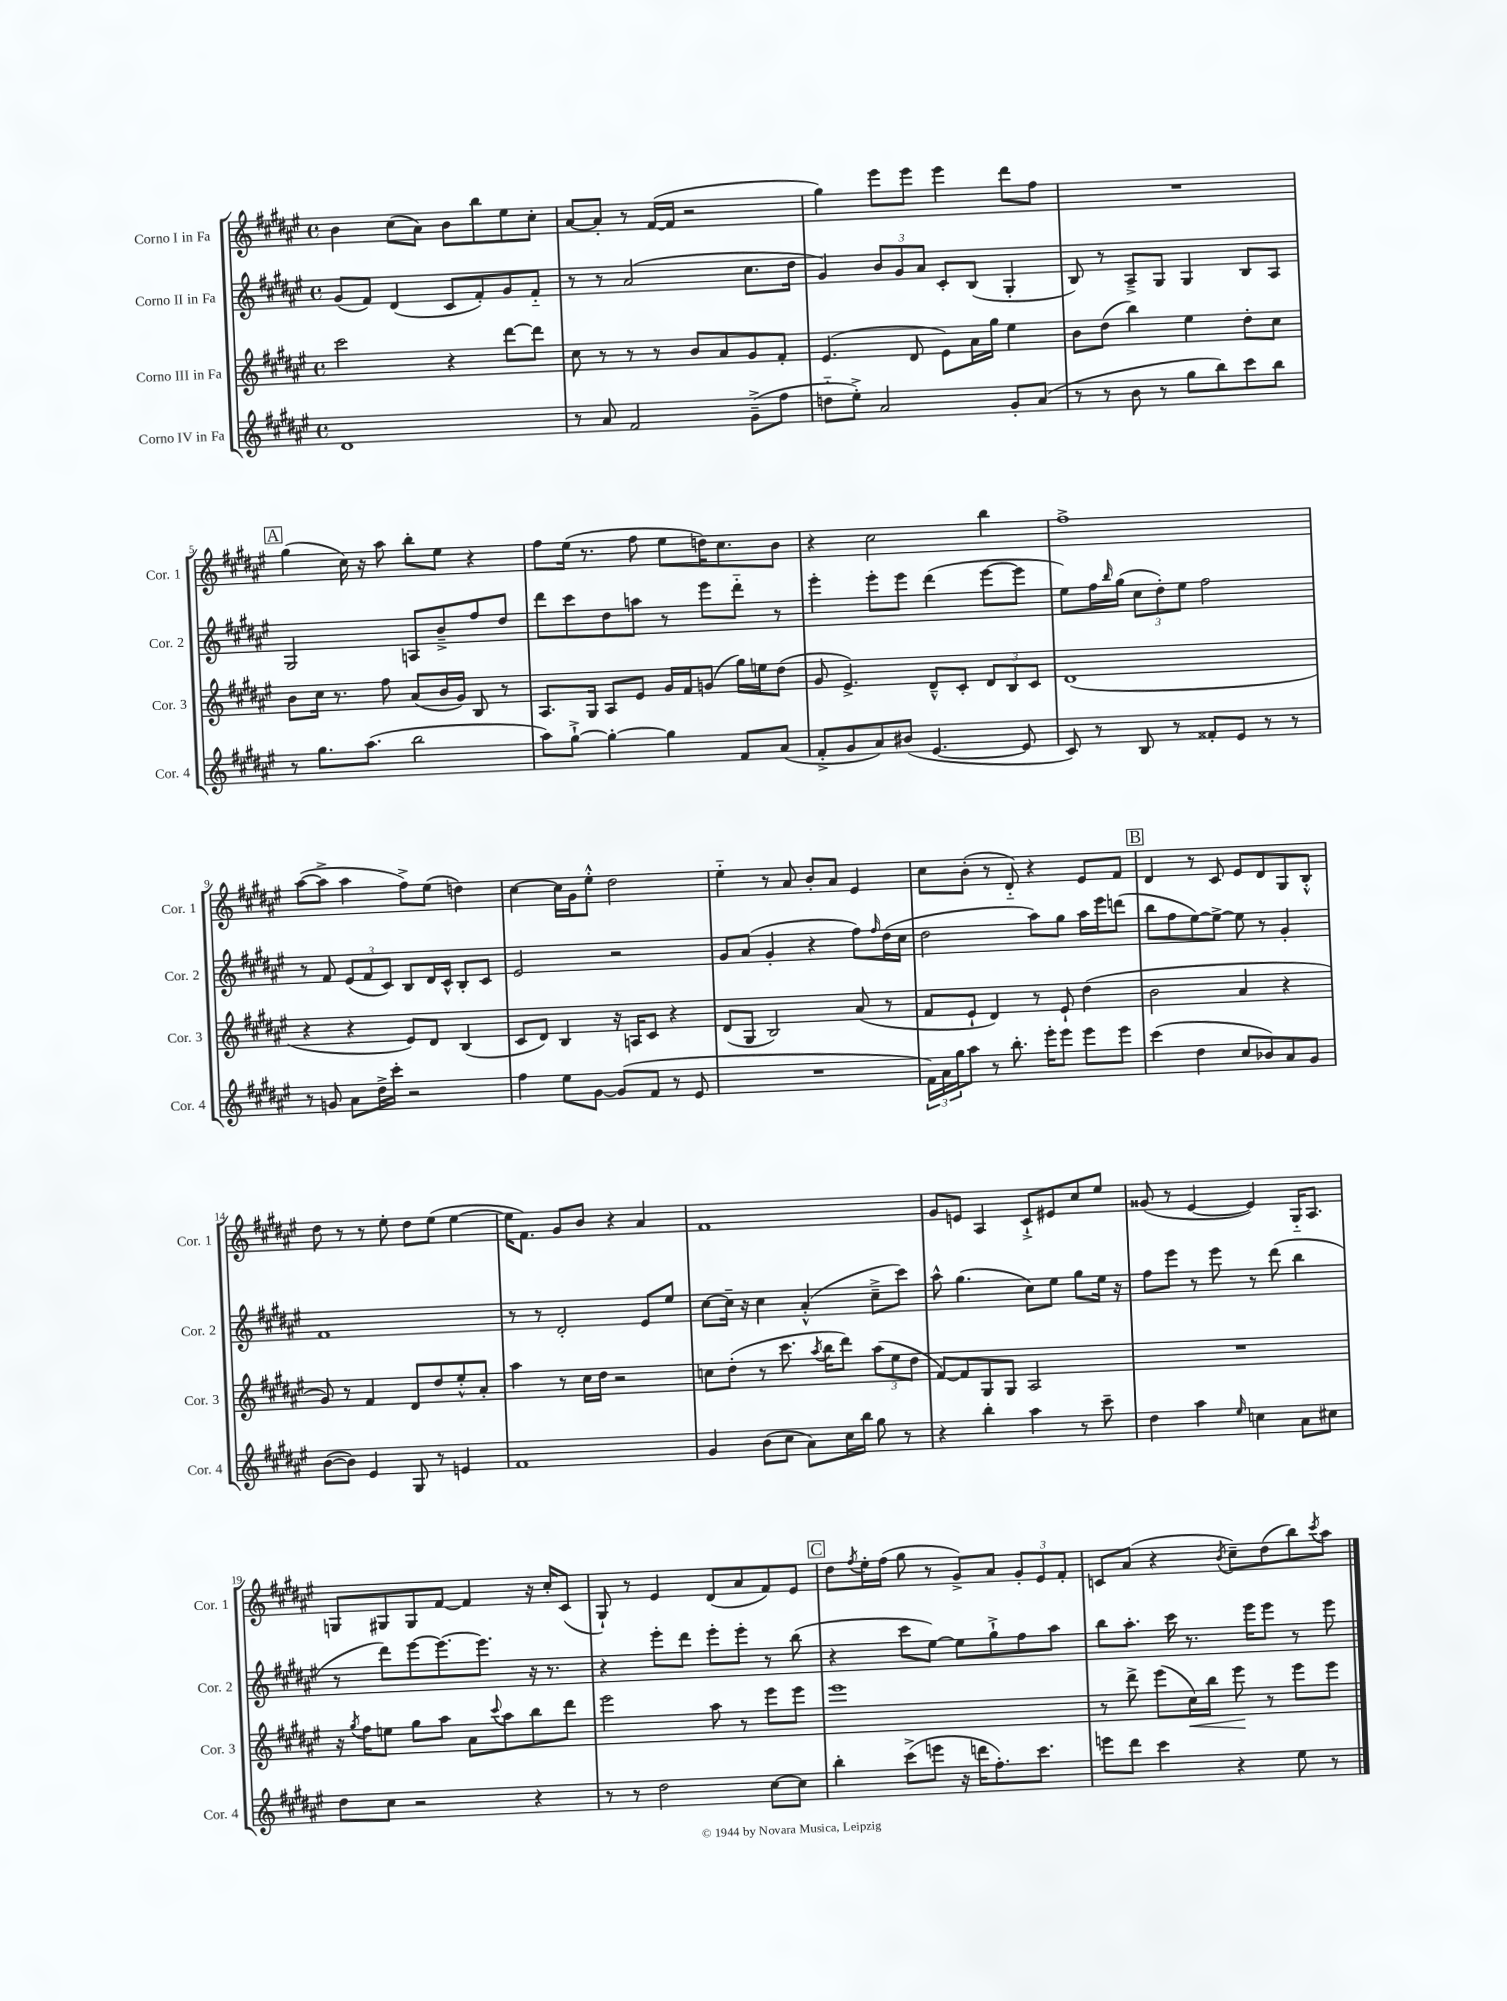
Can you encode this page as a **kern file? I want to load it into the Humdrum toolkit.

**kern	**kern	**kern	**kern
*staff4	*staff3	*staff2	*staff1
*clefG2	*clefG2	*clefG2	*clefG2
*k[f#c#g#d#a#e#]	*k[f#c#g#d#a#e#]	*k[f#c#g#d#a#e#]	*k[f#c#g#d#a#e#]
*M4/4	*M4/4	*M4/4	*M4/4
*met(c)	*met(c)	*met(c)	*met(c)
1d#	2ccc#\	(8g#/L	4b\
.	.	8f#/J)	.
.	.	(4d#/	(8cc#\L
.	.	.	8a#\J)
.	4r	8c#/L	8b\L
.	.	8f#'/)	8bb\
.	[8ddd#\L	8g#/	8ee#\
.	8ddd#\]J	8f#'~/J	8cc#'\J
=	=	=	=
8r	8cc#\	8r	[8a#/L
8a#/	8r	8r	8a#'/]J
2f#/	8r	(2a#/	8r
.	8r	.	([16f#/LL
.	.	.	16f#/]JJ
.	8b/L	.	2r
.	8a#/	.	.
(8g#~^\L	8g#/	8.cc#\L	.
8ff#\J	8f#'/J	.	.
.	.	16dd#\Jk	.
=	=	=	=
8dd'~\L	(4.e#/	4g#/)	4gg#\)
8ee#'^\J)	.	.	.
2a#/	.	12b/L	8eee#\L
.	.	12g#/	.
.	8d#/	.	8eee#\J
.	.	12a#/J	.
.	8e#\L)	8c#'/L	4eee#\
.	16a#\L	(8B/J	.
.	16gg#\JJ	.	.
8g#'/L	4ee#\	4G#'/	8ddd#\L
(8a#/J	.	.	8ff#\J
=	=	=	=
8r	8b\L	8B/)	1r
8r	(8dd#\J	8r	.
8b\	4bb\)	8A#~^/L	.
8r	.	8G#/J	.
8gg#\L	4ee#\	4G#/	.
8bb\)	.	.	.
8ccc#\	8dd#'\L	8B/L	.
8bb\J	8cc#\J	8A#/J	.
=	=	=	=
8r	8b\L	2G#/	(4gg#\
8.gg#\L	16cc#\Jk	.	.
.	8.r	.	.
.	.	.	16cc#\)
(8.aa#\J	.	.	16r
.	8ff#\	.	8aa#\
2bb\	(8a#/L	8A/L	8bb'\L
.	16b/L	8b~^/	8ee#\J
.	16g#/JJ)	.	.
.	8B/	8ff#/	4r
.	8r	8dd#/J	.
=	=	=	=
8aa#\L)	8.A#/L	8ddd#\L	8ff#\L
[8gg#`^\J	.	8ccc#\	(16ee#\Jk
.	16G#/Jk	.	8.r
4gg#'\_	8A#/L	8dd#\	.
.	8e#/J	8aa\J	8ff#\
4gg#\]	16g#/LL	8r	8ee#\L
.	16f#/J	.	.
.	(8g/J	8eee#\L	16dd\K)
.	.	.	8.cc#\
8f#/L	16gg#\LL)	8ddd#'~\J	.
.	16ee\J	.	.
(8a#/J	(8dd#\J	8r	8b\J
=	=	=	=
8f#'^/L	8g#/	4eee#'\	4r
8g#/	4.e#^/)	.	.
8a#/)	.	8eee#'\L	2cc#\
(8b#/J	.	8eee#\J	.
[4.e#/	8d#~^^/L	(4ddd#\	.
.	8c#'/J	.	.
.	12d#/L	[8eee#\L	4bb\
.	12B/	.	.
8e#/]	.	8eee#\]J	.
.	12c#/J	.	.
=	=	=	=
8c#/)	(1d#	8ee#\L)	1ff#^
8r	.	16ff#\L	.
.	.	16qqbb/	.
.	.	(16gg#\JJ	.
8B/	.	12cc#\L	.
.	.	12dd#'\)	.
8r	.	.	.
.	.	12ee#\J	.
8f##'/L	.	2ff#\	.
8e#/J	.	.	.
8r	.	.	.
8r	.	.	.
=	=	=	=
8r	4r	8r	([8aa#\L
8g/	.	8f#/	8aa#^\]J
8a#\L	4r	(12e#/L	4aa#\
.	.	12f#/	.
16dd#^\L	.	.	.
.	.	12c#/J)	.
16ccc#'\JJ	.	.	.
2r	8e#/L)	8B/L	8ff#^\L)
.	8d#/J	16d#/L	(8ee#\J
.	.	16c#^^/JJ	.
.	(4B/	8B'/L	4dd\)
.	.	8c#/J	.
=	=	=	=
4ff#\	8c#/L	2e#/	[4cc#\
.	8d#/J)	.	.
8ee#\L	4B/	.	16cc#\]LL
.	.	.	16g#\J
[8g#\J	.	.	8ee#'^^\J
(8g#/]L	16r	2r	2dd#\
.	16A/LK	.	.
8f#/J	8c#/J	.	.
8r	4r	.	.
8e#/	.	.	.
=	=	=	=
1r	(8d#/L	8g#/L	4ee#'~\
.	8G#/J	(8a#/J	.
.	2B/)	4g#'/	8r
.	.	.	8a#/
.	.	4r	8b'/L
.	.	.	8a#/J
.	(8a#/	8ff#\L)	4e#/
.	.	16qqff#/	.
.	8r	(16dd#\L	.
.	.	16cc#\JJ	.
=	=	=	=
24f#\LL)	8f#/L	2dd#\	8cc#\L
24a#\	.	.	.
24gg#\J	.	.	.
8aa#\J	8e#`/J	.	(8b'\J
8r	4d#/)	.	8r
8.bb'\	.	.	8d#'~/)
.	8r	8aa#\L)	4r
16eee#'\LK	.	.	.
8eee#\J	8e#`/	8gg#\J	.
8eee#\L	(4dd#\	16aa#\LL	8e#/L
.	.	16eee#\J	.
8eee#\J	.	(8ddd\J	8f#/J
=	=	=	=
(4ccc#\	2b\	8bb\L	4d#/
.	.	8ff#\	.
4dd#\	.	[8ee#\)	8r
.	.	8ee#^\_J	8c#/
8cc#/L	4a#/	8ee#\]	8e#/L
8b-/)	.	8r	8d#/
8a#/	4r	4g#'/	8G#/
8g#/J	.	.	8B'^^/J
=	=	=	=
([8b\L	8g#/)	1f#	8dd#\
8b\]J)	8r	.	8r
4e#/	4f#/	.	8r
.	.	.	8ee#'\
8G#/	8d#/L	.	8dd#\L
8r	8dd#/	.	(8ee#\J
4e/	8ee#'^^/	.	[4ee#\
.	8a#'/J	.	.
=	=	=	=
1f#	4aa#\	8r	16ee#\]LK
.	.	.	8.f#\J)
.	.	8r	.
.	8r	2d#'/	8g#/L
.	16cc#\LL	.	8b/J
.	16dd#\JJ	.	.
.	2r	.	4r
.	.	8e#/L	4a#/
.	.	8ee#/J	.
=	=	=	=
4g#/	8cc\L	[8cc#\L	1f#
.	(8dd#'\J	16cc#~\]Jk	.
.	.	16r	.
(8b\L	8r	4cc#\	.
8cc#\J	8.ccc#\	.	.
8a#\L)	.	(4a#'^^/	.
.	8qaa#/	.	.
.	16bb\LK	.	.
16cc#\L	8ddd#\J)	.	.
16bb\JJ	.	.	.
8gg#\	(12aa#\L	8cc#~^\L	.
.	12ee#\	.	.
8r	.	8ccc#\J)	.
.	12dd#\J	.	.
=	=	=	=
4r	[8f#/L)	8aa#^^\	8g#/L
.	8f#/]	(4.gg#\	8e/J
4bb'\	8G#/	.	4A#/
.	8G#/J	.	.
4aa#\	2A#/	8cc#\L)	8c#`^/L
.	.	8ee#\J	8e#/
8r	.	8gg#\L	8cc#/
8ccc#~\	.	16ee#\Jk	8ee#/J
.	.	16r	.
=	=	=	=
4dd#\	1r	8ff#\L	(8g##/
.	.	8eee#\J	8r
4aa#\	.	8r	[4e#/
.	.	8eee#\	.
16qqee#/	.	.	.
4cc\	.	8r	4e#/])
.	.	(8ddd#\	.
8a#\L	.	4bb\	16G#'~/LK
.	.	.	8.A#/J
8cc#\J	.	.	.
=	=	=	=
8dd#\L	16r	8r	8G/L
.	8qgg#/	.	.
.	16ff#\LK	.	.
8cc#\J	8ee\J	8ddd#\L)	8G#/
2r	8gg#\L	[8eee#\	8G#/
.	8aa#\J	8.eee#\_	[8f#/J
.	8a#\L	.	4f#/]
.	.	8.eee#\]J	.
.	8qqccc#/	.	.
.	8aa#\	.	.
4r	8bb\	16r	16r
.	.	8.r	16cc#'/LK
.	8ddd#\J	.	(8c#/J
=	=	=	=
8r	2eee#\	4r	8G#`/)
8r	.	.	8r
2dd#\	.	8eee#'\L	4e#/
.	.	8ddd#\J	.
.	8aa#\	8eee#'\L	(8d#/L
.	8r	8eee#'\J	8a#/
[8cc#\L	8eee#\L	8r	8f#/)
8cc#\]J	8eee#\J	(8bb\	8e#/J
=	=	=	=
4bb'\	1eee#	4r	8dd#\L
.	.	.	8qff#/
.	.	.	16ee#'\L
.	.	.	(16ff#\JJ
(8ccc#^\L	.	8ccc#\L	8gg#\
8eee\J	.	[8ee#\J)	8r
16r	.	8ee#\]L	8g#^/L)
16ddd\LK	.	.	.
8.ff#'\)	.	8gg#`^\	8a#/J
.	.	8ff#\	12g#'/L
8.ccc#\J	.	.	.
.	.	.	12e#/
.	.	8aa#\J	.
.	.	.	12f#'/J
=	=	=	=
8eee\L	8r	8bb\L	8c/L
8ddd#\J	8ddd#^\	8.aa#'\J	(8a#/J
4ccc#\	(8eee#\L	.	4r
.	.	16ccc#\	.
.	16cc#\L)	8.r	.
.	16bb\JJ	.	.
.	.	.	8qb/
4r	8eee#\	.	8cc#~\L)
.	.	16eee#\LK	.
.	8r	8eee#\J	(8dd#\
8ee#\	8eee#\L	8r	8bb\)
.	.	.	8qccc#/
8r	8eee#\J	8eee#\	8aa#\J
==	==	==	==
*-	*-	*-	*-
